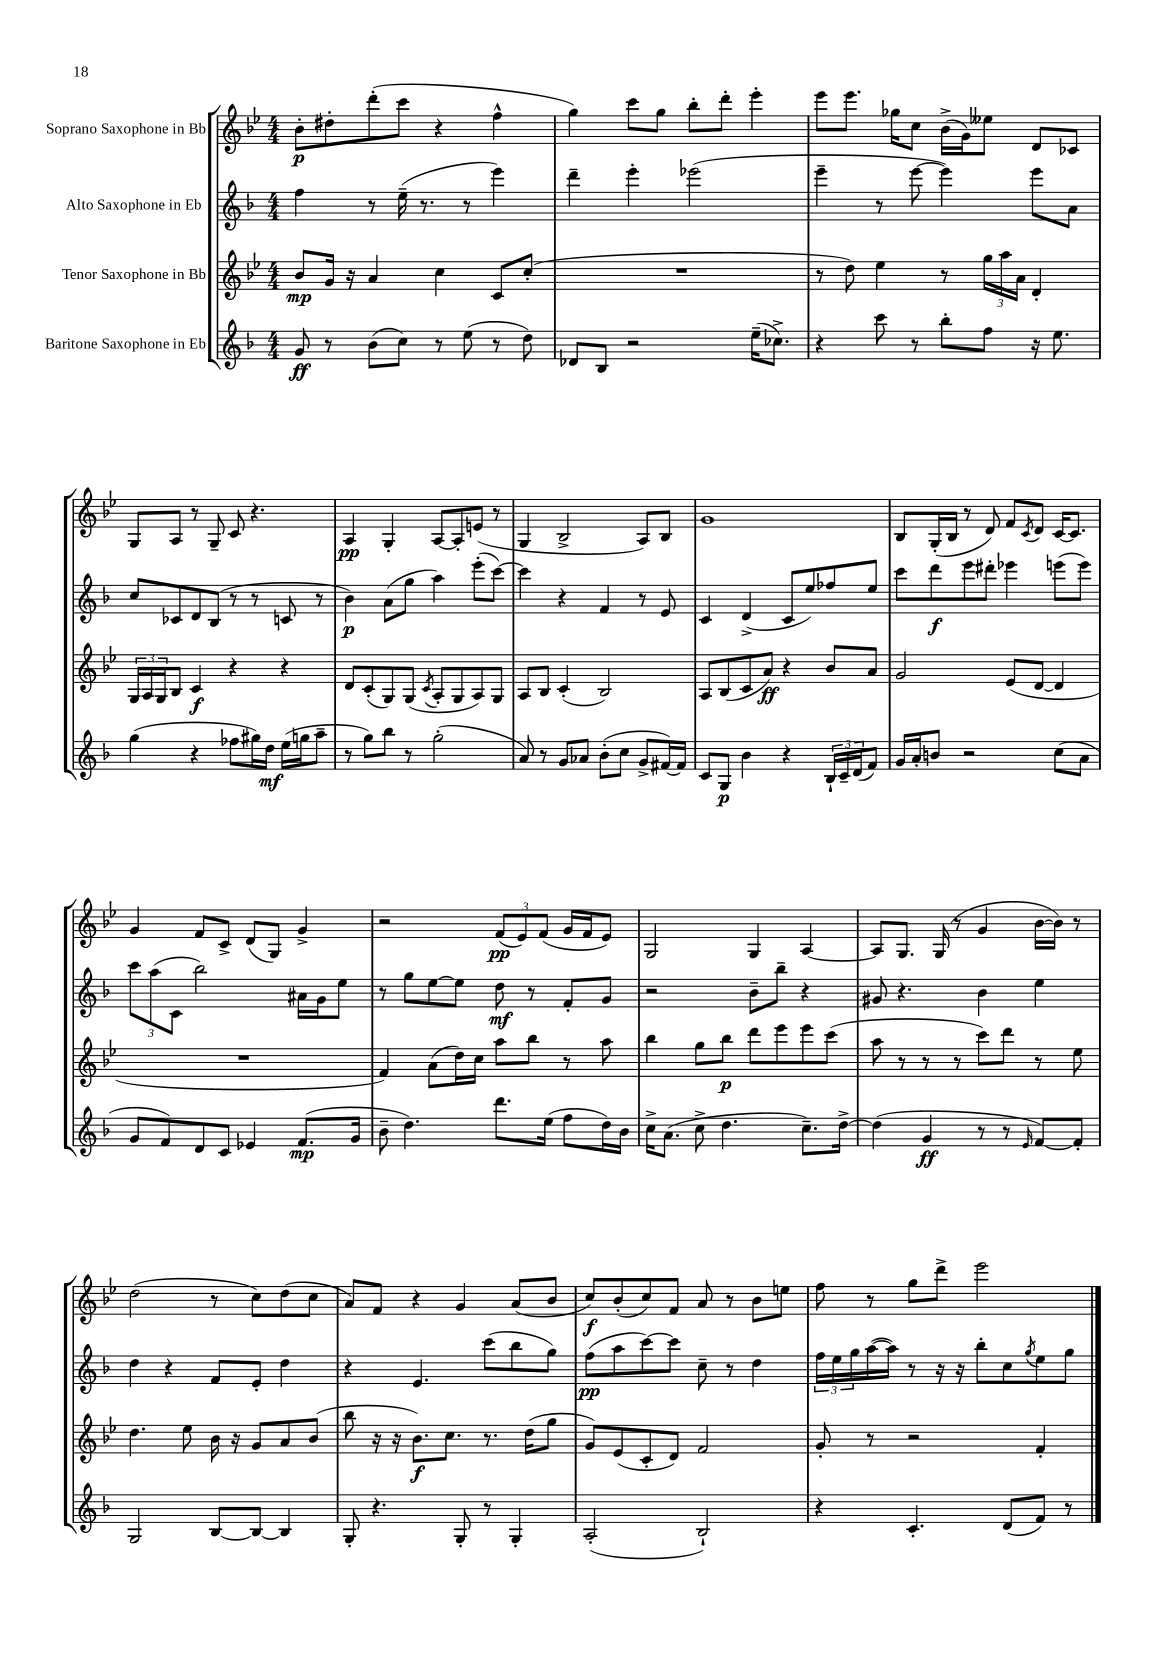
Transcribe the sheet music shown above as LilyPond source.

<<
\new StaffGroup <<
\new Staff = "s0" \with { instrumentName = "Soprano Saxophone in Bb" } {
    \clef treble \key bes \major \numericTimeSignature \time 4/4
    bes'8-.\p dis''8-. d'''8-.( c'''8 r4 f''4-^ |
    g''4) c'''8 g''8 bes''8-. d'''8-. ees'''4-. |
    ees'''8 ees'''8. ges''16 c''8 bes'16->( g'16) eeses''8 d'8 ces'8 |
    g8 a8 r8 g8-- c'8 r4. |
    a4\pp g4-. a8~ a8-. e'8( r8 |
    g4 bes2-> a8) bes8 |
    g'1 |
    bes8 g16-.( bes16 r8 d'8) f'8 \acciaccatura { c'8 } d'8 c'16~ c'8. |
    g'4 f'8 c'8-> d'8( g8) g'4-> |
    r2 \tuplet 3/2 { f'8\pp( ees'8) f'8( } g'16 f'16 ees'8) |
    g2 g4 a4~ |
    a8 g8. g16( r8 g'4 bes'16~ bes'16) r8 |
    d''2( r8 c''8) d''8( c''8 |
    a'8) f'8 r4 g'4 a'8( bes'8 |
    c''8\f) bes'8-.( c''8) f'8 a'8 r8 bes'8 e''8 |
    f''8 r8 g''8 d'''8-> ees'''2 \bar "|." |
}
\new Staff = "s1" \with { instrumentName = "Alto Saxophone in Eb" } {
    \clef treble \key f \major \numericTimeSignature \time 4/4
    f''4 r8 e''16--( r8. r8 e'''4) |
    d'''4-- e'''4-. ees'''2( |
    e'''4-- r8 e'''8~ e'''4) e'''8 a'8 |
    c''8 ces'8 d'8 bes8( r8 r8 c'8 r8 |
    bes'4\p) a'8( g''8 a''4) e'''8-.( c'''8~) |
    c'''4 r4 f'4 r8 e'8 |
    c'4 d'4->( c'8 e''8) fes''8 e''8 |
    c'''8 d'''8\f e'''8 dis'''8-. ees'''4 e'''8( e'''8) |
    \tuplet 3/2 { c'''8 a''8( c'8 } bes''2) ais'16 g'16 e''8 |
    r8 g''8 e''8~ e''8 d''8\mf r8 f'8-. g'8 |
    r2 bes'8-- bes''8-- r4 |
    gis'8 r4. bes'4 e''4 |
    d''4 r4 f'8 e'8-. d''4 |
    r4 e'4. c'''8( bes''8 g''8) |
    f''8\pp( a''8 c'''8~) c'''8 c''8-- r8 d''4 |
    \tuplet 3/2 { f''16 e''16 g''16 } a''16~( a''16) r8 r16 r16 bes''8-. c''8 \acciaccatura { g''8 } e''8 g''8 \bar "|." |
}
\new Staff = "s2" \with { instrumentName = "Tenor Saxophone in Bb" } {
    \clef treble \key bes \major \numericTimeSignature \time 4/4
    bes'8\mp g'16 r16 a'4 c''4 c'8 c''8-.( |
    R1 |
    r8 d''8) ees''4 r8 \tuplet 3/2 { g''16 a''16 a'16 } d'4-. |
    \tuplet 3/2 { g16 a16 g16 } bes8 c'4\f r4 r4 |
    d'8 c'8-.( g8) g8( \acciaccatura { c'8 } a8-. g8 a8) g8 |
    a8 bes8 c'4-.( bes2) |
    a8 bes8( c'8 a'8\ff) r4 bes'8 a'8 |
    g'2 ees'8( d'8~ d'4 |
    R1 |
    f'4) a'8( d''16) c''16 a''8 bes''8 r8 a''8 |
    bes''4 g''8 bes''8\p d'''8 ees'''8 ees'''8 c'''8( |
    a''8 r8 r8 r8 c'''8) d'''8 r8 ees''8 |
    d''4. ees''8 bes'16 r16 g'8 a'8 bes'8( |
    bes''8 r16 r16 bes'8.\f) c''8. r8. d''16( g''8 |
    g'8) ees'8( c'8-. d'8) f'2 |
    g'8-. r8 r2 f'4-. \bar "|." |
}
\new Staff = "s3" \with { instrumentName = "Baritone Saxophone in Eb" } {
    \clef treble \key f \major \numericTimeSignature \time 4/4
    g'8\ff r8 bes'8( c''8) r8 e''8( r8 d''8) |
    des'8 bes8 r2 e''16--( ces''8.->) |
    r4 c'''8 r8 bes''8-. f''8 r16 e''8. |
    g''4( r4 fes''8 gis''16) d''16\mf e''16( g''16 a''8-- |
    r8 g''8) bes''8 r8 g''2-.( |
    a'8) r8 g'8 aes'8 bes'8-.( c''8 g'8-> fis'16~) fis'16 |
    c'8 g8\p bes'4 r4 \tuplet 3/2 { bes16-! c'16-- d'16( } f'8) |
    g'16 a'16-. b'8 r2 c''8( a'8 |
    g'8 f'8) d'8 c'8 ees'4 f'8.\mp( g'16 |
    bes'8-- d''4.) d'''8. e''16( f''8 d''16) bes'16 |
    c''16-> a'8.( c''8-> d''4. c''8.--) d''16~-> |
    d''4( g'4\ff r8 r8 \grace { e'16 } f'8~) f'8-. |
    g2 bes8~ bes8~ bes4 |
    g8-. r4. g8-. r8 g4-. |
    a2-.( bes2-!) |
    r4 c'4.-. d'8( f'8) r8 \bar "|." |
}
>>
>>
\layout { \context { \Score \remove "Bar_number_engraver" } }
